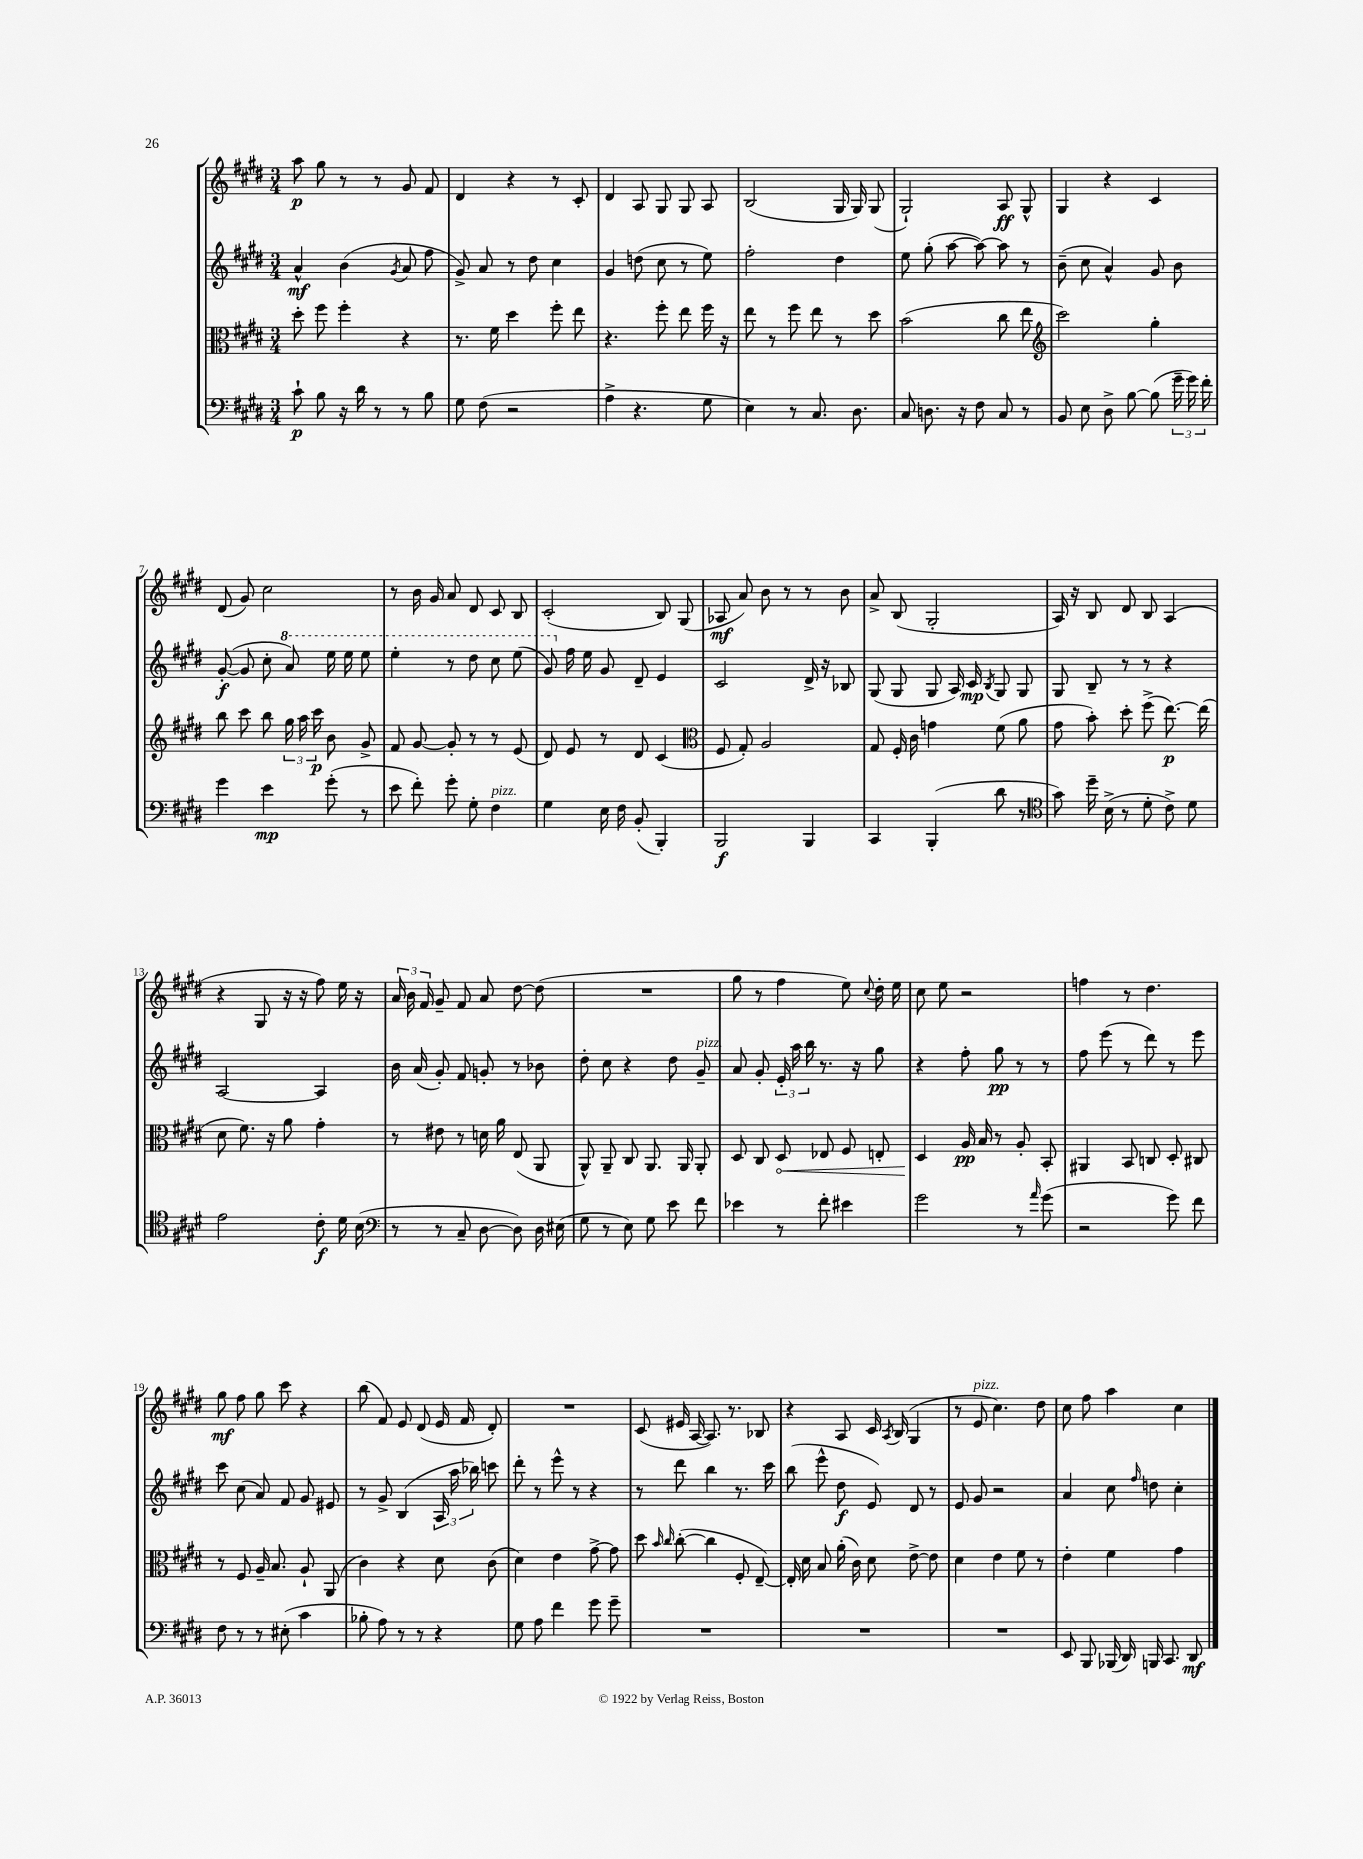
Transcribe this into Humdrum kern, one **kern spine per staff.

**kern	**dynam	**kern	**dynam	**kern	**dynam	**kern	**dynam
*part4	*part4	*part3	*part3	*part2	*part2	*part1	*part1
*staff4	*staff4	*staff3	*staff3	*staff2	*staff2	*staff1	*staff1
*clefF4	*	*clefC3	*	*clefG2	*	*clefG2	*
*k[f#c#g#d#]	*	*k[f#c#g#d#]	*	*k[f#c#g#d#]	*	*k[f#c#g#d#]	*
*M3/4	*	*M3/4	*	*M3/4	*	*M3/4	*
=1	=1	=1	=1	=1	=1	=1	=1
8c#`\	p	8dd#'\	.	4a^^/	mf	8aa\	p
8B\	.	8ff#\	.	.	.	8gg#\	.
16r	.	4ff#'\	.	(4b\	.	8r	.
16d#\	.	.	.	.	.	.	.
8r	.	.	.	.	.	8r	.
.	.	.	.	8qg#/	.	.	.
8r	.	4r	.	8a/	.	8g#/	.
8B\	.	.	.	8ff#\	.	8f#/	.
=2	=2	=2	=2	=2	=2	=2	=2
8G#\	.	8.r	.	8g#^/)	.	4d#/	.
(8F#\	.	.	.	8a/	.	.	.
.	.	16f#\	.	.	.	.	.
2r	.	4dd#\	.	8r	.	4r	.
.	.	.	.	8dd#\	.	.	.
.	.	8ff#'\	.	4cc#\	.	8r	.
.	.	8ee\	.	.	.	8c#'/	.
=3	=3	=3	=3	=3	=3	=3	=3
4A^\	.	4.r	.	4g#/	.	4d#/	.
4.r	.	.	.	(8ddn\	.	8A/	.
.	.	8ff#'\	.	8cc#\	.	8G#/	.
.	.	8ee\	.	8r	.	8G#/	.
8G#\	.	16ff#\	.	8ee\)	.	8A/	.
.	.	16r	.	.	.	.	.
=4	=4	=4	=4	=4	=4	=4	=4
4E\)	.	8ee\	.	2ff#'\	.	(2B/	.
.	.	8r	.	.	.	.	.
8r	.	8ff#\	.	.	.	.	.
8.C#/	.	8ee\	.	.	.	.	.
.	.	8r	.	4dd#\	.	16G#/	.
8.D#\	.	.	.	.	.	16G#/)	.
.	.	8dd#\	.	.	.	(8G#/	.
=5	=5	=5	=5	=5	=5	=5	=5
8C#/	.	(2b\	.	8ee\	.	2G#`/)	.
8.Dn\	.	.	.	(8gg#'\	.	.	.
.	.	.	.	[8aa\	.	.	.
16r	.	.	.	.	.	.	.
8F#\	.	.	.	8aa\_)	.	.	.
8C#/	.	8cc#\	.	8aa\]	.	8A/	ff
8r	.	8ee\	.	8r	.	8G#^^/	.
=6	=6	=6	=6	=6	=6	=6	=6
*	*	*clefG2	*	*	*	*	*
8BB/	.	2ccc#\)	.	(8b~\	.	4G#/	.
8E\	.	.	.	8cc#\	.	.	.
8D#^\	.	.	.	4a^^/)	.	4r	.
[8B\	.	.	.	.	.	.	.
(8B\]	.	4gg#'\	.	8g#/	.	4c#/	.
24g#~\	.	.	.	8b\	.	.	.
24g#\)	.	.	.	.	.	.	.
24f#'\	.	.	.	.	.	.	.
!!LO:LB:g=z
=7	=7	=7	=7	=7	=7	=7	=7
4g#\	.	8bb\	.	([8g#'/	f	(8d#/	.
.	.	8ccc#\	.	8g#/]	.	8g#/)	.
4e\	mp	8bb\	.	8cc#'\	.	2cc#\	.
*	*	*	*	*8va	*	*	*
.	.	24gg#\	.	8aa/)	.	.	.
.	.	24aa\	.	.	.	.	.
.	.	24ccc#\	p	.	.	.	.
(8g#'\	.	8b\	.	16eee\	.	.	.
.	.	.	.	16eee\	.	.	.
8r	.	8g#^/	.	8eee\	.	.	.
=8	=8	=8	=8	=8	=8	=8	=8
8e\	.	8f#/	.	4eee'\	.	8r	.
8f#'\)	.	[8g#/	.	.	.	16b\	.
.	.	.	.	.	.	16g#/	.
8g#'\	.	8g#'/]	.	8r	.	8a/	.
8G#'\	.	8r	.	8ddd#\	.	8d#/	.
!LO:TX:a:i:t=pizz.	!	!	!	!	!	!	!
4F#\	.	8r	.	8ccc#\	.	8c#/	.
.	.	(8e/	.	(8eee\	.	8B/	.
=9	=9	=9	=9	=9	=9	=9	=9
4G#\	.	8d#/)	.	8gg#/)	.	(2c#'/	.
*	*	*	*	*X8va	*	*	*
.	.	8e/	.	16ff#\	.	.	.
.	.	.	.	16ee\	.	.	.
16E\	.	8r	.	8g#/	.	.	.
16F#\	.	.	.	.	.	.	.
(8BB'/	.	8d#/	.	8d#~/	.	.	.
4BBB'/)	.	(4c#/	.	4e/	.	8B/)	.
.	.	.	.	.	.	(8G#/	.
=10	=10	=10	=10	=10	=10	=10	=10
*	*	*clefC3	*	*	*	*	*
2BBB/	f	8F#/	.	2c#/	.	8A-X/	mf
.	.	8G#'/)	.	.	.	8a/)	.
.	.	2A/	.	.	.	8b\	.
.	.	.	.	.	.	8r	.
4BBB/	.	.	.	16d#^/	.	8r	.
.	.	.	.	16r	.	.	.
.	.	.	.	8B-X/	.	8b\	.
=11	=11	=11	=11	=11	=11	=11	=11
4CC#/	.	8G#/	.	(8G#/	.	8a^/	.
.	.	16F#'/	.	8G#/	.	(8B/	.
.	.	16c#\	.	.	.	.	.
(4BBB'/	.	4gn\	.	8G#/	.	2G#'/	.
.	.	.	.	16A/)	.	.	.
.	.	.	.	16c#/	mp	.	.
.	.	.	.	8qB/	.	.	.
8d#\	.	(8f#\	.	8G#/	.	.	.
8r	.	8a\	.	8G#/	.	.	.
=12	=12	=12	=12	=12	=12	=12	=12
*clefC4	*	*	*	*	*	*	*
8g#\)	.	8g#\	.	8G#/	.	16A/)	.
.	.	.	.	.	.	16r	.
16dd#~\	.	8b'\)	.	8B~/	.	8B/	.
(16B^\	.	.	.	.	.	.	.
8r	.	8dd#'\	.	8r	.	8d#/	.
8d#'\	.	(8ff#^\	.	8r	.	8B/	.
8c#^\)	.	[8.ee\)	p	4r	.	(4A/	.
8d#\	.	.	.	.	.	.	.
.	.	(16ee\]	.	.	.	.	.
!!LO:LB:g=z
=13	=13	=13	=13	=13	=13	=13	=13
2e\	.	8d#\	.	[2A/	.	4r	.
.	.	8.f#\)	.	.	.	.	.
.	.	.	.	.	.	8G#/	.
.	.	16r	.	.	.	.	.
.	.	8a\	.	.	.	16r	.
.	.	.	.	.	.	16r	.
8c#'\	f	4g#'\	.	4A/]	.	8ff#\)	.
16d#\	.	.	.	.	.	16ee\	.
(16B\	.	.	.	.	.	16r	.
=14	=14	=14	=14	=14	=14	=14	=14
*clefF4	*	*	*	*	*	*	*
8r	.	8r	.	16b\	.	24a/	.
.	.	.	.	.	.	24b\	.
.	.	.	.	(16a/	.	.	.
.	.	.	.	.	.	24f#/	.
8r	.	8e#X\	.	8g#'/)	.	8g#~/	.
8C#~/	.	8r	.	8f#/	.	8f#/	.
[8D#\	.	16dn\	.	8gn'/	.	8a/	.
.	.	16a\	.	.	.	.	.
8D#\])	.	(8E/	.	8r	.	[8dd#\	.
16D#\	.	8AA/	.	8b-X\	.	(8dd#\]	.
(16E#X\	.	.	.	.	.	.	.
=15	=15	=15	=15	=15	=15	=15	=15
8G#\	.	8AA^^/)	.	8dd#'\	.	2.r	.
8r	.	8AA~/	.	8cc#\	.	.	.
8E\)	.	8C#/	.	4r	.	.	.
8G#\	.	8.AA/	.	.	.	.	.
8e\	.	.	.	8dd#\	.	.	.
.	.	16AA/	.	.	.	.	.
!	!	!	!	!LO:TX:a:i:t=pizz.	!	!	!
8f#\	.	8AA'/	.	8g#~/	.	.	.
=16	=16	=16	=16	=16	=16	=16	=16
4e-X\	.	8D#/	.	8a/	.	8gg#\	.
.	.	8C#/	.	8g#'/	.	8r	.
!	!	!	!LO:HP:b	!	!	!	!
8r	.	8D#/	<	24e'/	.	4ff#\	.
.	.	.	.	24aa\	.	.	.
.	.	.	.	24bb\	.	.	.
8f#'\	.	8E-X/	.	8.r	.	.	.
4e#X\	.	8F#/	.	.	.	8ee\)	.
.	.	.	.	16r	.	.	.
.	.	.	.	.	.	8qqcc#/	.
.	.	8En'/	.	8gg#\	.	16dd#'\	.
.	.	.	.	.	.	16ee\	.
=17	=17	=17	=17	=17	=17	=17	=17
2g#\	.	4D#/	.	4r	.	8cc#\	.
.	.	.	.	.	.	8ee\	.
.	.	16A/	[ pp	8ff#'\	.	2r	.
.	.	16B/	.	.	.	.	.
.	.	8r	.	8gg#\	pp	.	.
8r	.	8A'/	.	8r	.	.	.
16qqa/	.	.	.	.	.	.	.
(8g#\	.	8BB'/	.	8r	.	.	.
=18	=18	=18	=18	=18	=18	=18	=18
2r	.	4AA#X/	.	8ff#\	.	4ffn\	.
.	.	.	.	(8eee\	.	.	.
.	.	8BB/	.	8r	.	8r	.
.	.	8Cn/	.	8ddd#\)	.	4.dd#\	.
8g#\)	.	8D#'/	.	8r	.	.	.
8f#\	.	8C#X/	.	8eee\	.	.	.
!!LO:LB:g=z
=19	=19	=19	=19	=19	=19	=19	=19
8F#\	.	8r	.	8ccc#\	.	8gg#\	mf
8r	.	8F#/	.	(8cc#\	.	8ff#\	.
8r	.	16A~/	.	8a/)	.	8gg#\	.
.	.	8.B/	.	.	.	.	.
(8E#X'\	.	.	.	8f#/	.	8ccc#\	.
4c#\	.	8A`/	.	8g#/	.	4r	.
.	.	(8AA/	.	8e#X/	.	.	.
=20	=20	=20	=20	=20	=20	=20	=20
8B-X'\	.	4c#\)	.	8r	.	(8bb\	.
8A\)	.	.	.	8g#^/	.	8f#/)	.
8r	.	4r	.	(4B/	.	8e/	.
8r	.	.	.	.	.	(8d#/	.
4r	.	8d#\	.	24A/	.	16e/	.
.	.	.	.	24aa\	.	.	.
.	.	.	.	.	.	16f#/	.
.	.	.	.	24bb-X\)	.	.	.
.	.	(8c#\	.	8cccn\	.	8d#'/)	.
=21	=21	=21	=21	=21	=21	=21	=21
8G#\	.	4d#\)	.	8ddd#'\	.	2.r	.
8A\	.	.	.	8r	.	.	.
4f#\	.	4e\	.	8eee^^\	.	.	.
.	.	.	.	8r	.	.	.
8g#\	.	[8g#^\	.	4r	.	.	.
8g#~\	.	8g#\]	.	.	.	.	.
=22	=22	=22	=22	=22	=22	=22	=22
2.r	.	8dd#\	.	8r	.	(8c#/	.
.	.	16qqb/	.	.	.	.	.
.	.	16qqcc#/	.	.	.	.	.
.	.	([8cc#'\	.	8ddd#\	.	16e#X/	.
.	.	.	.	.	.	[16A/	.
.	.	4cc#\]	.	4bb\	.	8.A/])	.
.	.	.	.	.	.	8.r	.
.	.	8F#'/	.	8.r	.	.	.
.	.	[8E~/)	.	.	.	8B-X/	.
.	.	.	.	16ccc#\	.	.	.
=23	=23	=23	=23	=23	=23	=23	=23
2.r	.	16E'/]	.	(8bb\	.	4r	.
.	.	16d#\	.	.	.	.	.
.	.	8B/	.	8eee^^\	.	.	.
.	.	(16a'\	.	8dd#\	f	8A/	.
.	.	16c#\)	.	.	.	.	.
.	.	8d#\	.	8e/)	.	16c#/	.
.	.	.	.	.	.	8qA/	.
.	.	.	.	.	.	(16B/	.
.	.	[8e^\	.	8d#/	.	4G#/	.
.	.	8e\]	.	8r	.	.	.
=24	=24	=24	=24	=24	=24	=24	=24
2.r	.	4d#\	.	8e/	.	8r	.
!	!	!	!	!	!	!LO:TX:a:i:t=pizz.	!
.	.	.	.	8g#/	.	8e/	.
.	.	4e\	.	2r	.	4.cc#\)	.
.	.	8f#\	.	.	.	.	.
.	.	8r	.	.	.	8dd#\	.
=25	=25	=25	=25	=25	=25	=25	=25
8EE/	.	4e'\	.	4a/	.	8cc#\	.
8BBB/	.	.	.	.	.	8ff#\	.
(16BBB-X/	.	4f#\	.	8cc#\	.	4aa\	.
16DD#/)	.	.	.	.	.	.	.
.	.	.	.	16qqff#/	.	.	.
16BBBn/	.	.	.	8ddn\	.	.	.
8.CC#/	.	.	.	.	.	.	.
.	.	4g#\	.	4cc#'\	.	4cc#\	.
8DD#/	mf	.	.	.	.	.	.
==	==	==	==	==	==	==	==
*-	*-	*-	*-	*-	*-	*-	*-
